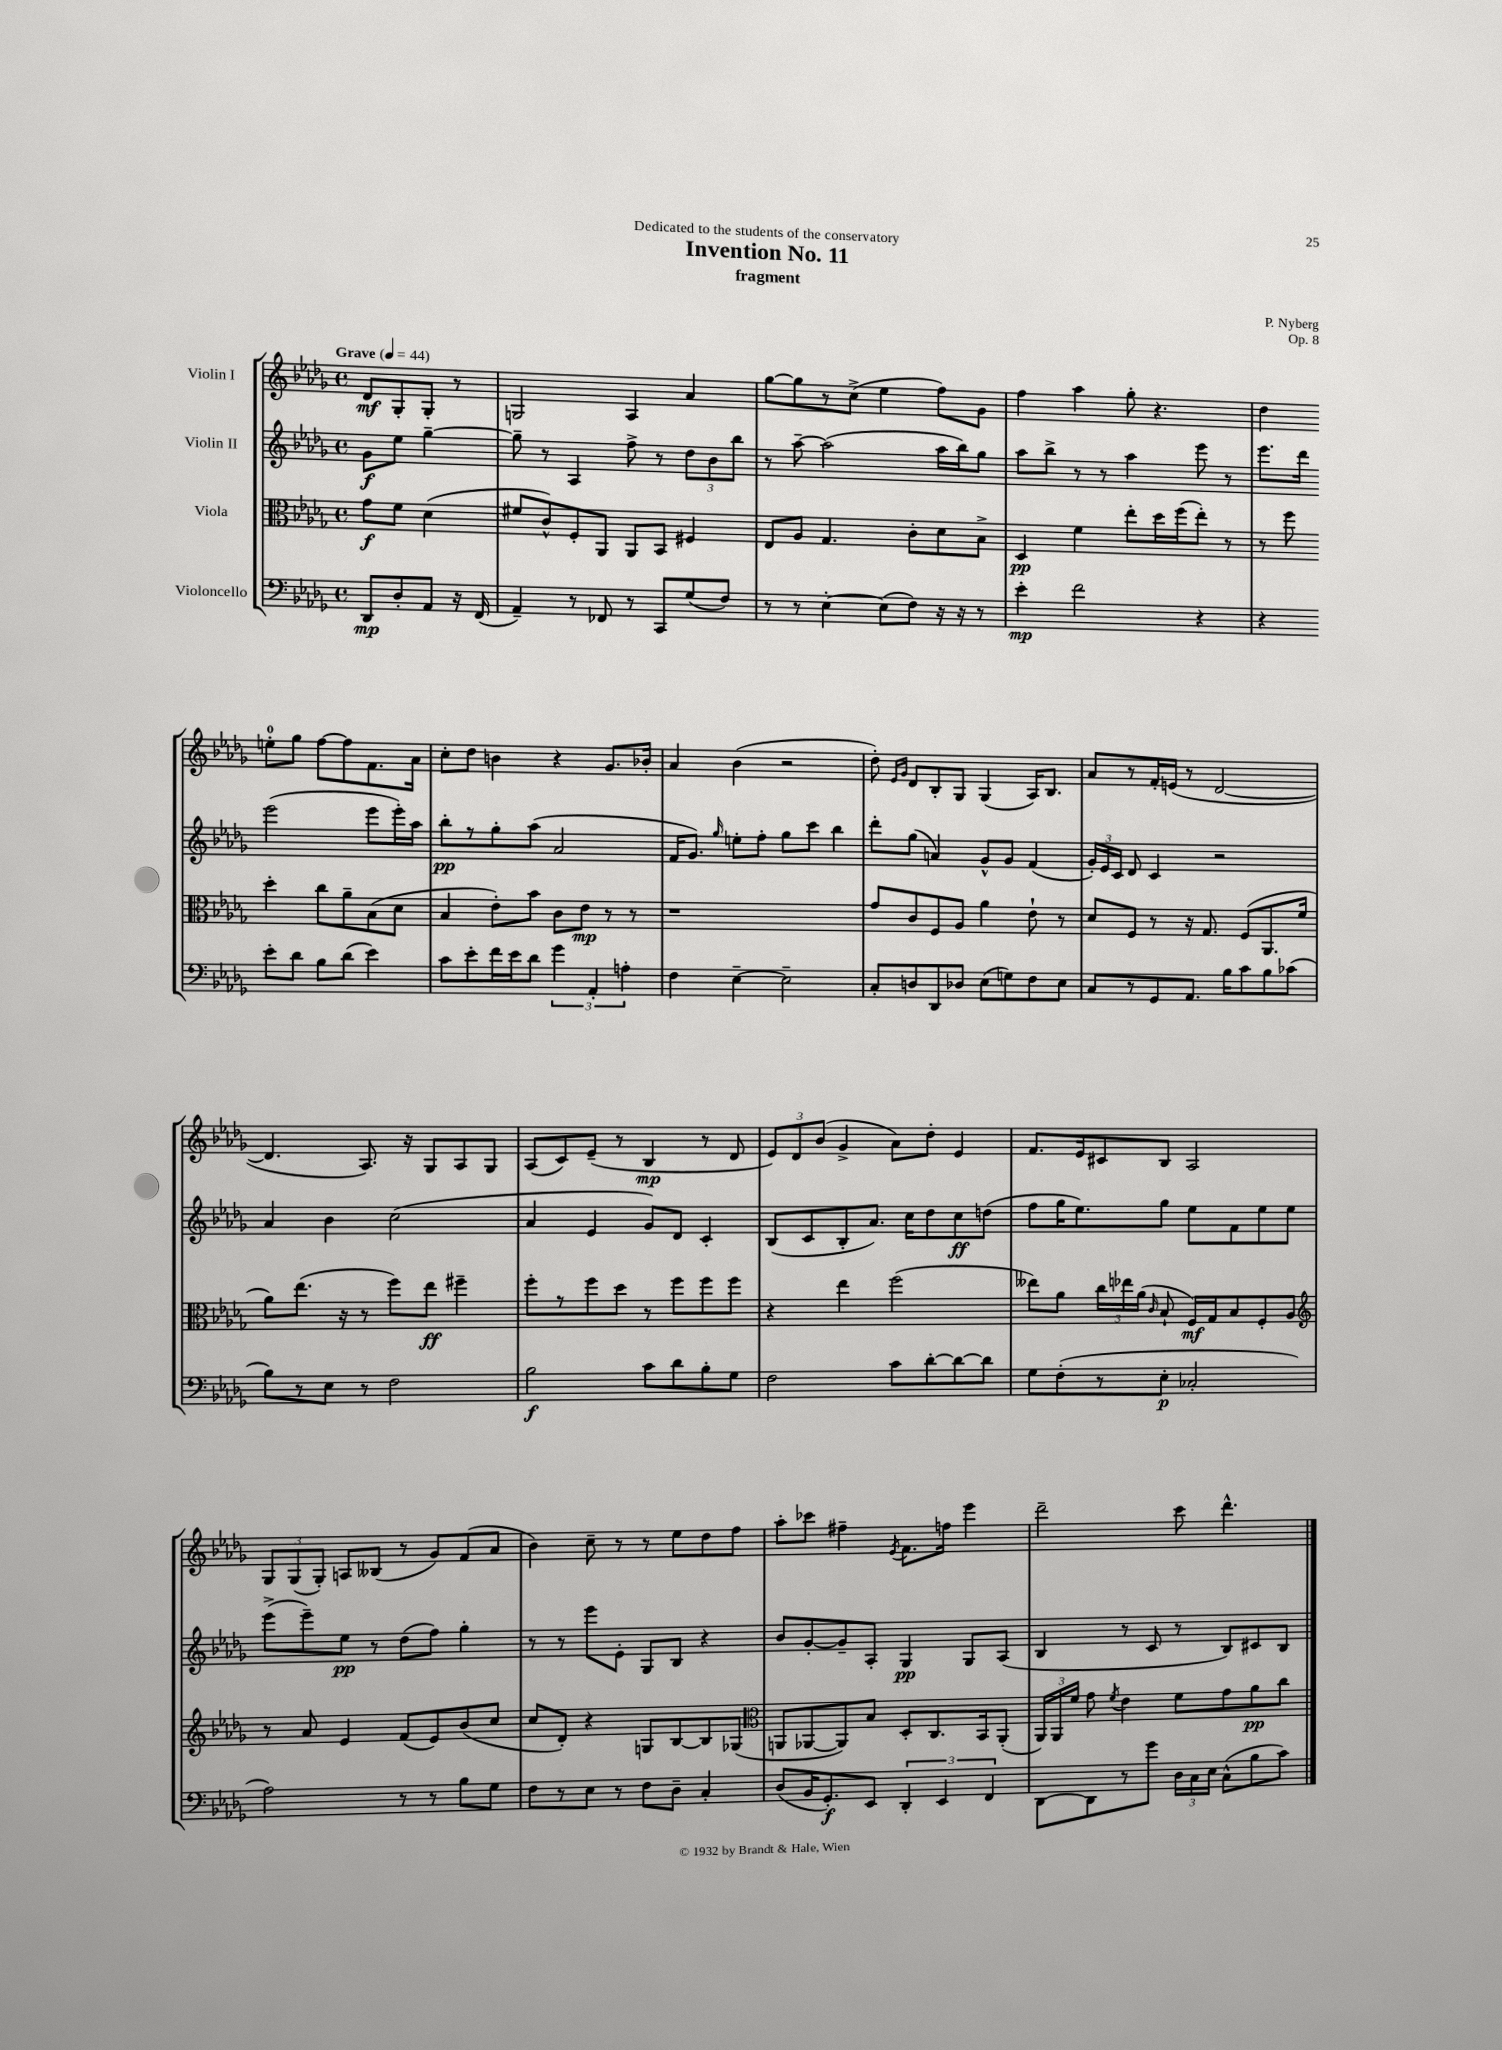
\header { title = "Invention No. 11" composer = "P. Nyberg" subtitle = "fragment" dedication = "Dedicated to the students of the conservatory" opus = "Op. 8" }
<<
\new StaffGroup <<
\new Staff = "s0" \with { instrumentName = "Violin I" } {
    \clef treble \key des \major \defaultTimeSignature \time 4/4 \partial 2 \tempo "Grave" 4 = 44
    \autoBeamOff des'8[\mf ges8-. ges8]-. r8 |
    g2 aes4 aes'4 |
    ges''8[~ ges''8 r8 c''8]->( ees''4 f''8[) ges'8] |
    f''4 aes''4 ges''8-. r4. |
    des''4 e''8[-0-. ges''8] f''8[~ f''8 f'8. aes'16] |
    c''8[-. des''8] b'4 r4 ges'8.[ bes'16]-. |
    aes'4 bes'4( r2 |
    des''8-.) \grace { ees'16[ ges'16] } des'8[ bes8-. ges8] ges4( aes16[) bes8.] |
    aes'8[ r8 f'16-. e'16]( r8 des'2~ |
    des'4. aes8.) r16 ges8[ aes8 ges8] |
    aes8[( c'8) ees'8]--( r8 bes4\mp r8 des'8 |
    \tuplet 3/2 { ees'8[) des'8 bes'8]( } ges'4-> aes'8[) des''8]-. ees'4 |
    f'8.[ ees'16 cis'8 bes8] aes2 |
    \tuplet 3/2 { ges8[ ges8( ges8]-.) } a8[ beses8]( r8 ges'8[) f'8( aes'8] |
    bes'4) c''8-- r8 r8 ees''8[ des''8 f''8] |
    aes''8[-. ces'''8] fis''4-- \acciaccatura { ees'8 } f'8.[ f''16] ees'''4 |
    des'''2-- c'''8 des'''4.-^ \bar "|." |
}
\new Staff = "s1" \with { instrumentName = "Violin II" } {
    \clef treble \key des \major \defaultTimeSignature \time 4/4 \partial 2
    \autoBeamOff ges'8[\f ees''8] ges''4~-- |
    ges''8-- r8 aes4 f''8-> r8 \tuplet 3/2 { des''8[ bes'8 bes''8] } |
    r8 aes''8~-- aes''2( aes''16[ bes''16) ges''8] |
    aes''8[ bes''8]-> r8 r8 aes''4 ees'''8 r8 |
    ees'''8.[ des'''16] ees'''2( ees'''8[ ees'''16-.) aes''16] |
    bes''8[-.\pp r8 ges''8-. aes''8]( aes'2 |
    f'16[ ges'8.]) \grace { ges''16 } e''8[-. f''8]-. ges''8[ c'''8] bes''4 |
    des'''8[-. ges''8]( a'4) ges'8[-^ ges'8] f'4( |
    \tuplet 3/2 { ges'16[-.) ees'16 c'16] } des'8 c'4 r2 |
    aes'4 bes'4 c''2( |
    aes'4 ees'4 ges'8[) des'8] c'4-. |
    bes8[( c'8 bes8-. aes'8.]) c''16[ des''8 c''8\ff d''8]( |
    f''8[ ges''16 ees''8.) ges''8] ees''8[ f'8 ees''8 ees''8] |
    ees'''8[->( ees'''8--) ees''8]\pp r8 des''8[( f''8]) ges''4-. |
    r8 r8 ees'''8[ ees'8]-. ges8[ bes8] r4 |
    bes'8[ ges'8~-. ges'8-- aes8]-. ges4\pp ges8[ aes8]( |
    bes4 r8 c'8 r8 bes8[) cis'8 bes8] \bar "|." |
}
\new Staff = "s2" \with { instrumentName = "Viola" } {
    \clef alto \key des \major \defaultTimeSignature \time 4/4 \partial 2
    \autoBeamOff ges'8[\f f'8] des'4( |
    fis'8[ c'8-^) f8-. aes,8] aes,8[ bes,8] fis4 |
    ees8[ aes8] ges4. c'8[-. des'8 bes8]-> |
    des4\pp f'4 ees''8[-. des''16 f''16( ees''8]-.) r8 |
    r8 f''8 des''4-. c''8[ aes'8-- bes8( des'8] |
    bes4 ees'8[-.) bes'8] c'8[ ees'8]\mp r8 r8 |
    r1 |
    ges'8[ c'8 f8 aes8] aes'4 ees'8-! r8 |
    des'8[ f8] r8 r16 ges8. f8[( aes,8. f'16] |
    aes'8[) ees''8.]( r16 r8 f''8[) ees''8]\ff fis''4-- |
    f''8[-. r8 f''8 des''8] r8 f''8[ f''8 f''8] |
    r4 ees''4 f''2( |
    eeses''8[) aes'8] \tuplet 3/2 { c''16[ ees''16 aes'16]( } \grace { c'16 } bes8-! f16[\mf) ges16 bes8 f8-. aes8] |
    \clef treble r8 aes'8 ees'4 f'8[( ees'8) bes'8( c''8] |
    c''8[ des'8]-.) r4 g8[ bes8~ bes8 ges8]( |
    \clef alto a,8[ aes,8~ aes,8) bes8] des8[-. c8. bes,16 aes,8]-.( |
    \tuplet 3/2 { aes,16[) aes,16 f'16] } ges'8 \acciaccatura { f'8 } ees'4 f'8[ ges'8 aes'8\pp c''8] \bar "|." |
}
\new Staff = "s3" \with { instrumentName = "Violoncello" } {
    \clef bass \key des \major \defaultTimeSignature \time 4/4 \partial 2
    \autoBeamOff des,8[\mp des8-. aes,8] r16 f,16( |
    aes,4--) r8 fes,8 r8 c,8[ ges8( f8]) |
    r8 r8 ees4~-. ees8[( f8]) r16 r16 r8 |
    ees'4-.\mp f'2 r4 |
    r4 ees'8[-. des'8] bes8[ des'8]( ees'4) |
    c'8[ ees'8-. f'16 ees'16 des'8] \tuplet 3/2 { ges'4 aes,4-. a4-. } |
    f4 ees4~-- ees2-- |
    c8[-. d8 des,8 des8] ees8[( g8) f8 ees8] |
    c8[ r8 ges,8 aes,8.] bes16[ c'8 bes8 ces'8]( |
    bes8[) r8 ees8] r8 f2 |
    bes2\f c'8[ des'8 bes8-. ges8] |
    f2 c'8[ des'8~-. des'8~ des'8] |
    ges8[ f8-.( r8 ees8]-.\p ces2-. |
    aes2) r8 r8 bes8[ ges8] |
    f8[ r8 ees8] r8 f8[ des8]-- c4-. |
    des8[( bes,16 ges,8.-.\f) ees,8] \tuplet 3/2 { des,4-. ees,4 f,4 } |
    des,8[~ des,8 r8 ges'8] \tuplet 3/2 { des16[ c16 ees16] } c8[-^( bes8 c'8]) \bar "|." |
}
>>
>>
\layout { \context { \Score \remove "Bar_number_engraver" } }
